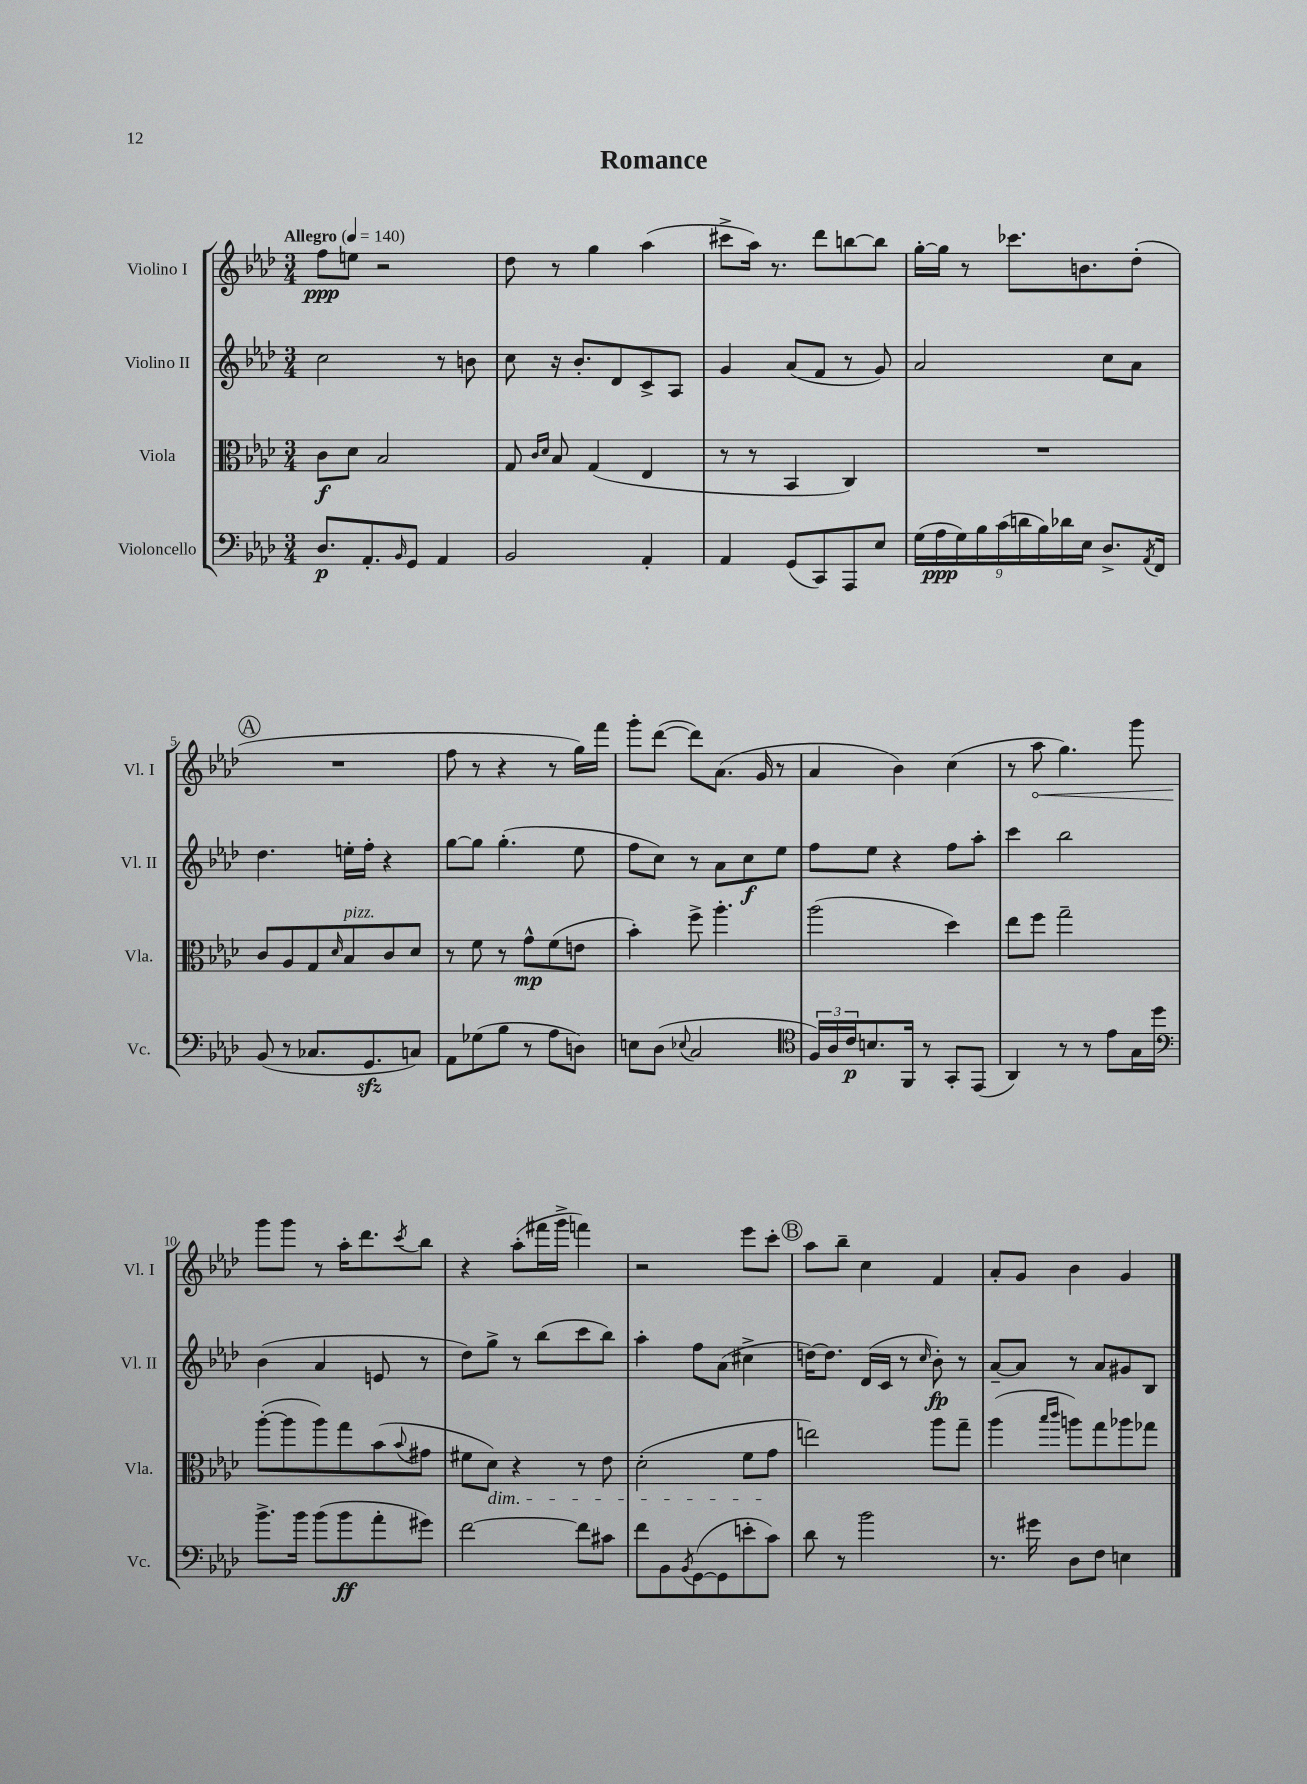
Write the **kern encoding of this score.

**kern	**dynam	**kern	**dynam	**kern	**dynam	**kern	**dynam
*part4	*part4	*part3	*part3	*part2	*part2	*part1	*part1
*staff4	*staff4	*staff3	*staff3	*staff2	*staff2	*staff1	*staff1
*I"Violoncello	*	*I"Viola	*	*I"Violino II	*	*I"Violino I	*
*I'Vc.	*	*I'Vla.	*	*I'Vl. II	*	*I'Vl. I	*
*clefF4	*	*clefC3	*	*clefG2	*	*clefG2	*
*k[b-e-a-d-]	*	*k[b-e-a-d-]	*	*k[b-e-a-d-]	*	*k[b-e-a-d-]	*
*M3/4	*	*M3/4	*	*M3/4	*	*M3/4	*
*MM140	*	*MM140	*	*MM140	*	*MM140	*
=1	=1	=1	=1	=1	=1	=1	=1
!	!	!	!	!	!	!LO:TX:a:B:t=Allegro	!
8.D-/L	p	8c\L	f	2cc\	.	8ff\L	ppp
.	.	8d-\J	.	.	.	8een\J	.
8.AA-'/	.	.	.	.	.	.	.
.	.	2B-/	.	.	.	2r	.
16qqBB-/	.	.	.	.	.	.	.
8GG/J	.	.	.	.	.	.	.
4AA-/	.	.	.	8r	.	.	.
.	.	.	.	8bn\	.	.	.
=2	=2	=2	=2	=2	=2	=2	=2
2BB-/	.	8G/	.	8cc\	.	8dd-\	.
.	.	16qqc/LL	.	.	.	.	.
.	.	16qqd-/JJ	.	.	.	.	.
.	.	8B-/	.	16r	.	8r	.
.	.	.	.	8.b-'/L	.	.	.
.	.	(4G/	.	.	.	4gg\	.
.	.	.	.	8d-/	.	.	.
4AA-'/	.	4E-/	.	8c^/	.	(4aa-\	.
.	.	.	.	8A-/J	.	.	.
=3	=3	=3	=3	=3	=3	=3	=3
4AA-/	.	8r	.	4g/	.	8ccc#X^\L	.
.	.	8r	.	.	.	16aa-\Jk)	.
.	.	.	.	.	.	8.r	.
(8GG/L	.	4BB-/	.	(8a-/L	.	.	.
8CC/)	.	.	.	8f/J	.	8ddd-\L	.
8AAA-/	.	4C/)	.	8r	.	[8bbn\	.
8E-/J	.	.	.	8g/)	.	8bb\J]	.
=4	=4	=4	=4	=4	=4	=4	=4
(18G\LL	.	2.r	.	2a-/	.	[16gg'\LL	.
18A-\	ppp	.	.	.	.	.	.
.	.	.	.	.	.	16gg\JJ]	.
18G\)	.	.	.	.	.	.	.
.	.	.	.	.	.	8r	.
18B-\	.	.	.	.	.	.	.
(18c\	.	.	.	.	.	.	.
.	.	.	.	.	.	8.ccc-X\L	.
18dn\	.	.	.	.	.	.	.
18B-\)	.	.	.	.	.	.	.
18d-X\	.	.	.	.	.	.	.
.	.	.	.	.	.	8.bn\	.
18E-\JJ	.	.	.	.	.	.	.
8.D-^/L	.	.	.	8cc\L	.	.	.
.	.	.	.	8a-\J	.	(8dd-'\J	.
8qAA-/	.	.	.	.	.	.	.
16FF/Jk	.	.	.	.	.	.	.
!!LO:LB:g=z
!!LO:REH:place=s1:t=A
=5	=5	=5	=5	=5	=5	=5	=5
(8BB-/	.	8c/L	.	4.dd-\	.	2.r	.
8r	.	8A-/	.	.	.	.	.
8.C-X/L	.	8G/	.	.	.	.	.
.	.	16qqd-/	.	.	.	.	.
!	!	!LO:TX:a:i:t=pizz.	!	!	!	!	!
.	.	8B-/	.	16een'\LL	.	.	.
8.GGzz/	.	.	.	16ff'\JJ	.	.	.
.	.	8c/	.	4r	.	.	.
8Cn/J)	.	8d-/J	.	.	.	.	.
=6	=6	=6	=6	=6	=6	=6	=6
8AA-\L	.	8r	.	[8gg\L	.	8ff\	.
(8G-X\	.	8f\	.	8gg\J]	.	8r	.
8B-\J	.	8r	.	(4.gg'\	.	4r	.
8r	.	8g^^\L	mp	.	.	.	.
8A-\L	.	(8f\	.	.	.	8r	.
8Dn\J)	.	8en\J	.	8ee-\	.	16gg\LL)	.
.	.	.	.	.	.	16fff\JJ	.
=7	=7	=7	=7	=7	=7	=7	=7
8En\L	.	4b-'\)	.	8ff\L	.	8ggg'\L	.
(8D-\J	.	.	.	8cc\J)	.	([8ddd-\J	.
8qqE-X/	.	.	.	.	.	.	.
2C/	.	8ff^\	.	8r	.	8ddd-\L])	.
.	.	4.aa-'\	.	8a-\L	.	(8.a-\J	.
.	.	.	.	8cc\	f	.	.
.	.	.	.	.	.	16g/	.
.	.	.	.	8ee-\J	.	8r	.
=8	=8	=8	=8	=8	=8	=8	=8
*clefC4	*	*	*	*	*	*	*
24F/LL)	.	(2aa-\	.	8ff\L	.	4a-/	.
24A-/	.	.	.	.	.	.	.
24c/J	p	.	.	.	.	.	.
8.Bn/	.	.	.	8ee-\J	.	.	.
.	.	.	.	4r	.	4b-\)	.
16FF/Jk	.	.	.	.	.	.	.
8r	.	.	.	.	.	.	.
8GG'/L	.	4dd-\)	.	8ff\L	.	(4cc\	.
(8EE-/J	.	.	.	8aa-'\J	.	.	.
=9	=9	=9	=9	=9	=9	=9	=9
4AA-/)	.	8ee-\L	.	4ccc\	.	8r	.
!	!	!	!	!	!	!	!LO:HP:b
.	.	8ff\J	.	.	.	8aa-\	<
8r	.	2gg~\	.	2bb-\	.	4.gg\)	.
8r	.	.	.	.	.	.	.
8e-\L	.	.	.	.	.	.	.
16G\L	.	.	.	.	.	8ggg\	.
16dd-\JJ	.	.	.	.	.	.	.
!!LO:LB:g=z
=10	=10	=10	=10	=10	=10	=10	=10
*clefF4	*	*	*	*	*	*	*
8.b-^\L	.	([8aa-'\L	.	(4b-\	.	8ggg\L	.
.	.	8aa-\]	.	.	.	8ggg\J	[
16b-\Jk	.	.	.	.	.	.	.
(8b-\L	.	8aa-\)	.	4a-/	.	8r	.
8b-\	ff	8gg\	.	.	.	16aa-'\KL	.
.	.	.	.	.	.	8.ddd-\	.
8a-'\	.	(8b-\	.	8en/	.	.	.
.	.	8qqb-/	.	.	.	8qccc/	.
8g#X\J)	.	8g#X\J	.	8r	.	8bb-\J	.
=11	=11	=11	=11	=11	=11	=11	=11
[2f\	.	8f#X\L	.	8dd-\L)	.	4r	.
!	!	!LO:TX:b:i:t=dim.	!	!	!	!	!
.	.	8d-\J)	.	8gg^\J	.	.	.
.	.	4r	.	8r	.	(8aa-'\L	.
.	.	.	.	(8bb-\L	.	16fff#X\L	.
.	.	.	.	.	.	16ggg^\JJ	.
8f\L]	.	8r	.	8ccc\	.	4fffn\)	.
8c#X\J	.	8e-\	.	8bb-\J)	.	.	.
=12	=12	=12	=12	=12	=12	=12	=12
8f\L	.	(2d-'\	.	4aa-'\	.	2r	.
8BB-\	.	.	.	.	.	.	.
8qBB-/	.	.	.	.	.	.	.
([8GG\	.	.	.	8ff\L	.	.	.
8GG\]	.	.	.	(8a-\J	.	.	.
8en'\	.	8f\L	.	4cc#X^\	.	8eee-\L	.
8c\J)	.	8g\J	.	.	.	8ccc'\J	.
!!LO:REH:place=s1:t=B
=13	=13	=13	=13	=13	=13	=13	=13
8d-\	.	2een\)	.	[16ddn\KL)	.	8aa-\L	.
.	.	.	.	8.dd\J]	.	.	.
8r	.	.	.	.	.	8bb-~\J	.
2b-\	.	.	.	(16d-/LL	.	4cc\	.
.	.	.	.	16c/JJ	.	.	.
.	.	.	.	8r	.	.	.
.	.	.	.	16qqcc/	.	.	.
.	.	8aa-\L	.	8b-'\)	fp	4f/	.
.	.	8gg~\J	.	8r	.	.	.
=14	=14	=14	=14	=14	=14	=14	=14
8.r	.	(4aa-\	.	[8a-~/L	.	8a-'/L	.
.	.	.	.	8a-/J]	.	8g/J	.
16g#X\	.	.	.	.	.	.	.
.	.	16qqbb-/LL	.	.	.	.	.
.	.	16qqccc/JJ	.	.	.	.	.
8D-\L	.	8aan\L)	.	8r	.	4b-\	.
8F\J	.	8gg\	.	8a-/L	.	.	.
4En\	.	8aa-X\	.	8g#X/	.	4g/	.
.	.	8gg-X\J	.	8B-/J	.	.	.
==	==	==	==	==	==	==	==
*-	*-	*-	*-	*-	*-	*-	*-
